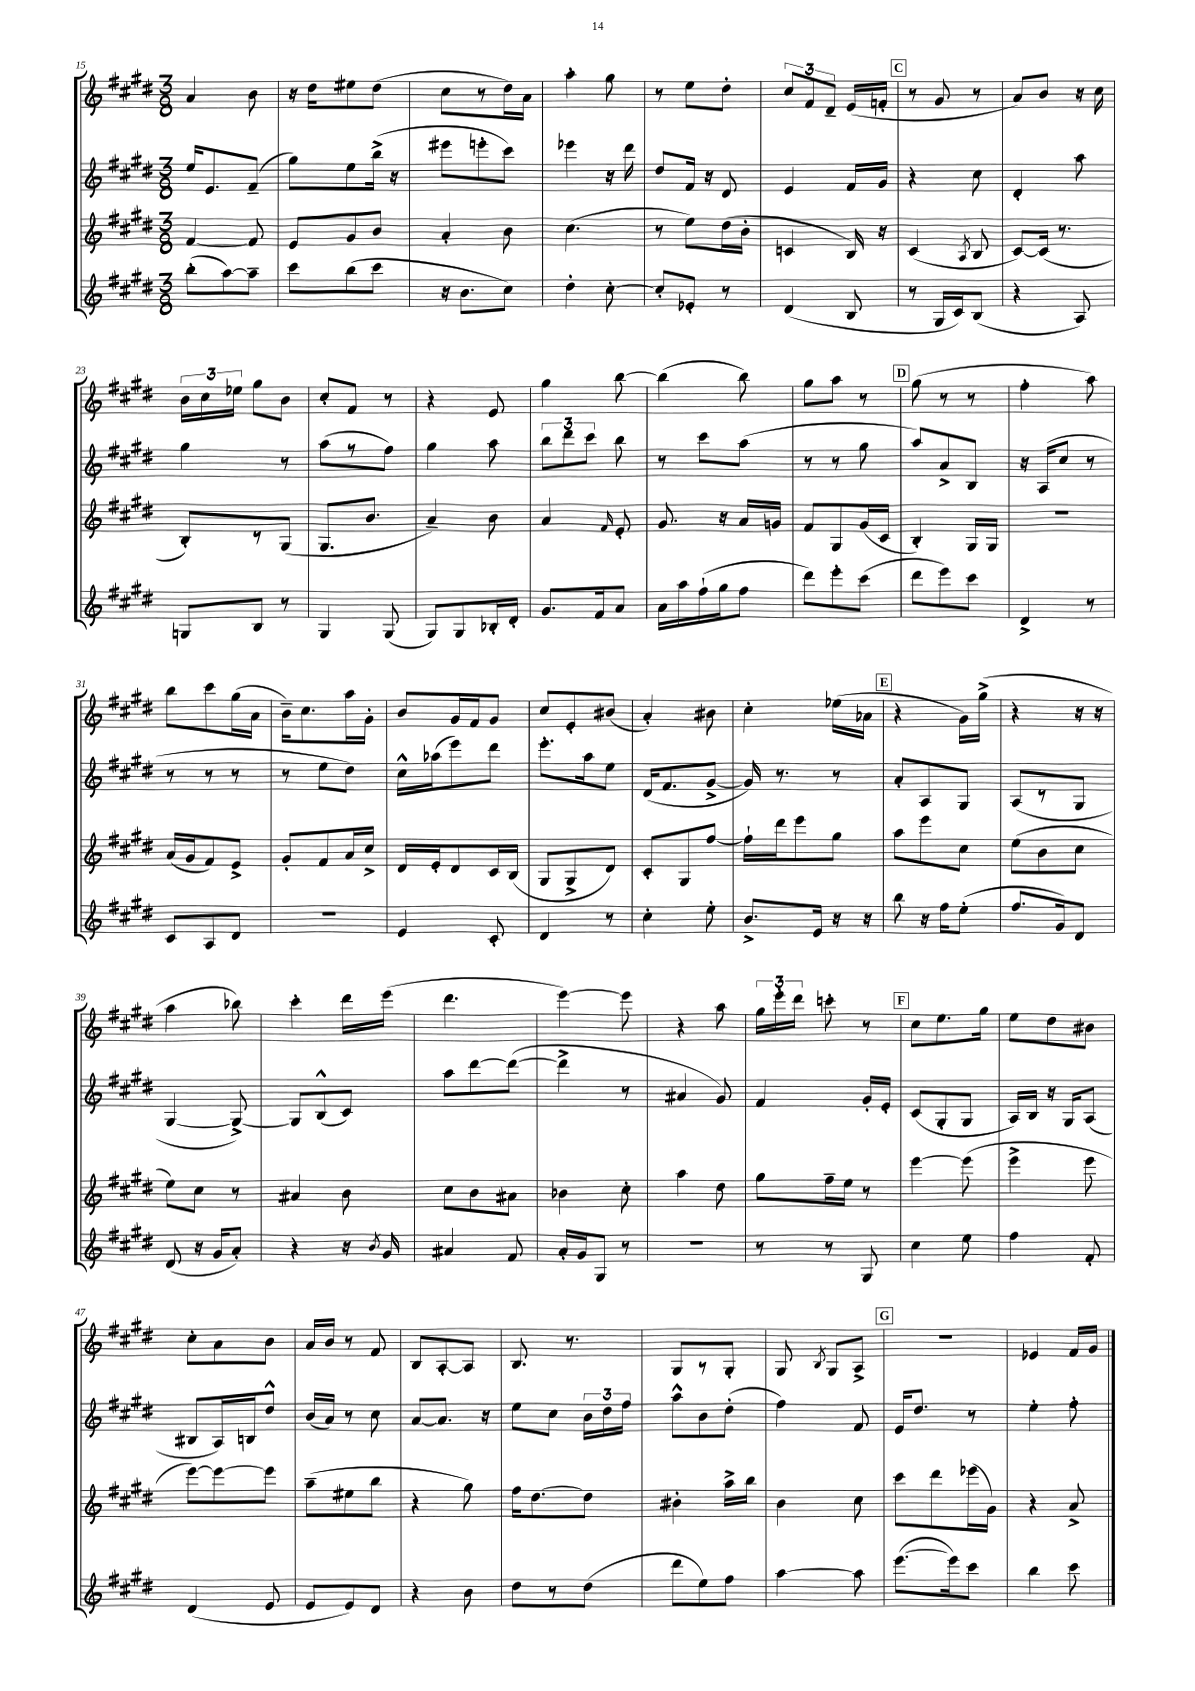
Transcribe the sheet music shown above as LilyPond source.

<<
\new StaffGroup <<
\new Staff = "s0" {
    \clef treble \key e \major \numericTimeSignature \time 3/8
    \autoBeamOff a'4 b'8 |
    r16 dis''16[ eis''8 dis''8]( |
    cis''8[ r8 dis''16) a'16] |
    a''4-. gis''8 |
    r8 e''8[ dis''8]-. |
    \tuplet 3/2 { cis''8[ fis'8 dis'8]-- } e'16[( f'16]-. |
    \mark \markup { \box "C" } r8 gis'8 r8 |
    a'8[) b'8] r16 cis''16 |
    \tuplet 3/2 { b'16[ cis''16 ees''16] } gis''8[ b'8] |
    cis''8[-. fis'8] r8 |
    r4 e'8 |
    gis''4 b''8~ |
    b''4( b''8) |
    gis''8[ a''8] r8 |
    \mark \markup { \box "D" } gis''8( r8 r8 |
    fis''4-. a''8) |
    b''8[ cis'''8 gis''16( a'16] |
    b'16[--) cis''8. a''16 gis'16]-. |
    b'8[ gis'16 fis'16 gis'8] |
    cis''8[ e'8-. bis'8]( |
    a'4-.) bis'8 |
    cis''4-. ees''16[( aes'16] |
    \mark \markup { \box "E" } r4 gis'16[) gis''16]->( |
    r4 r16 r16 |
    a''4 bes''8) |
    cis'''4-. dis'''16[ e'''16]( |
    dis'''4. |
    e'''4~) e'''8 |
    r4 a''8 |
    \tuplet 3/2 { gis''16[ e'''16-. dis'''16] } c'''8-. r8 |
    \mark \markup { \box "F" } cis''8[ e''8. gis''16] |
    e''8[ dis''8 bis'8] |
    cis''8[-. a'8 b'8] |
    a'16[ b'16] r8 fis'8 |
    b8[ a8~-. a8] |
    b8. r8. |
    gis8[ r8 gis8]-. |
    gis8 \acciaccatura { b8 } gis8[ a8]-> |
    \mark \markup { \box "G" } R4. |
    ees'4 fis'16[ gis'16] \bar "|." |
}
\new Staff = "s1" {
    \clef treble \key e \major \numericTimeSignature \time 3/8
    \autoBeamOff e''16[ e'8. fis'8]--( |
    gis''8[) e''8 b''16]->( r16 |
    eis'''8[ e'''8-. cis'''8]) |
    ees'''4 r16 dis'''16 |
    dis''8[ fis'16] r16 dis'8 |
    e'4 fis'16[ gis'16] |
    \mark \markup { \box "C" } r4 cis''8 |
    dis'4-. a''8 |
    gis''4 r8 |
    a''8[( r8 fis''8]) |
    gis''4 a''8 |
    \tuplet 3/2 { b''8[ dis'''8 cis'''8] } b''8 |
    r8 cis'''8[ a''8]( |
    r8 r8 gis''8 |
    \mark \markup { \box "D" } a''8[) a'8-> b8] |
    r16 a16[( cis''8] r8 |
    r8 r8 r8 |
    r8 e''8[ dis''8]) |
    cis''16[-^ aes''16( e'''8) dis'''8] |
    e'''8.[-. a''16 e''8] |
    dis'16[( fis'8. gis'8]~-> |
    gis'16) r8. r8 |
    \mark \markup { \box "E" } a'8[-. a8 gis8] |
    a8[( r8 gis8] |
    gis4~ gis8~->) |
    gis8[ b8-^( cis'8]) |
    a''8[ dis'''8~ dis'''8]~( |
    dis'''4-> r8 |
    ais'4 gis'8) |
    fis'4 gis'16[-. e'16]-. |
    \mark \markup { \box "F" } cis'8[( gis8-. gis8] |
    a16[) b16] r16 gis16[ a8]( |
    bis8[ a16) b16 dis''8]-^ |
    b'16[( a'16]) r8 cis''8 |
    a'8[~ a'8.] r16 |
    e''8[ cis''8] \tuplet 3/2 { b'16[ dis''16 fis''16] } |
    a''8[-^ b'8 dis''8]-.( |
    fis''4) fis'8 |
    \mark \markup { \box "G" } e'16[ dis''8.] r8 |
    e''4-. fis''8-. \bar "|." |
}
\new Staff = "s2" {
    \clef treble \key e \major \numericTimeSignature \time 3/8
    \autoBeamOff fis'4~ fis'8 |
    e'8[ gis'8 b'8] |
    a'4-. b'8 |
    cis''4.( |
    r8 e''8[) dis''16( b'16]-. |
    c'4 b16) r16 |
    \mark \markup { \box "C" } cis'4( \acciaccatura { a8 } b8 |
    cis'8[~) cis'16]( r8. |
    b8[-.) r8 gis8]( |
    gis8.[ b'8.] |
    a'4--) b'8 |
    a'4 \grace { fis'16 } e'8-. |
    gis'8. r16 a'16[ g'16] |
    fis'8[ gis8 gis'16( cis'16] |
    \mark \markup { \box "D" } b4-.) gis16[ gis16] |
    R4. |
    a'16[( gis'16 fis'8) e'8]-> |
    gis'8[-. fis'8 a'16 cis''16]-> |
    dis'16[ e'16-. dis'8 cis'16 b16]( |
    gis8[ gis8-> dis'8]) |
    cis'8[-. gis8 fis''8]~ |
    fis''16[-! dis'''16 e'''8 gis''8] |
    \mark \markup { \box "E" } a''8[ e'''8 cis''8] |
    e''8[( b'8 cis''8] |
    e''8[) cis''8] r8 |
    ais'4 b'8 |
    cis''8[ b'8 ais'8] |
    bes'4 cis''8-. |
    a''4 dis''8 |
    gis''8[ fis''16-- e''16] r8 |
    \mark \markup { \box "F" } e'''4~ e'''8( |
    e'''4-> e'''8 |
    e'''8[~) e'''8~ e'''8] |
    a''8[--( eis''8 b''8] |
    r4 gis''8) |
    fis''16[ dis''8.~ dis''8] |
    bis'4-. a''16[-> b''16] |
    b'4 cis''8 |
    \mark \markup { \box "G" } cis'''8[ dis'''8 ees'''16( gis'16]) |
    r4 a'8-> \bar "|." |
}
\new Staff = "s3" {
    \clef treble \key e \major \numericTimeSignature \time 3/8
    \autoBeamOff b''8[-.( a''8~) a''8]-- |
    cis'''8[ b''8( cis'''8] |
    r16 b'8.[ cis''8]) |
    dis''4-. cis''8~-. |
    cis''8[-. ees'8]-. r8 |
    dis'4( b8 |
    \mark \markup { \box "C" } r8 gis16[ cis'16) b8]( |
    r4 a8) |
    g8[ b8] r8 |
    gis4 gis8( |
    gis8[) gis8 bes16-. dis'16]-. |
    gis'8.[ fis'16 a'8] |
    a'16[ a''16 fis''16-!( gis''16 fis''8] |
    dis'''8[) e'''8-. cis'''8]( |
    \mark \markup { \box "D" } dis'''8[ e'''8) cis'''8] |
    dis'4-> r8 |
    cis'8[ a8 dis'8] |
    R4. |
    e'4 cis'8-. |
    dis'4 r8 |
    cis''4-. e''8-. |
    b'8.[-> e'16] r16 r16 |
    \mark \markup { \box "E" } b''8 r16 fis''16[ e''8]-.( |
    fis''8.[ gis'16) dis'8] |
    dis'8( r16 gis'16[ a'8]-.) |
    r4 r16 \acciaccatura { b'8 } gis'16 |
    ais'4 fis'8 |
    a'16[-. gis'16 gis8] r8 |
    R4. |
    r8 r8 gis8 |
    \mark \markup { \box "F" } cis''4 e''8 |
    fis''4 fis'8-. |
    dis'4( e'8 |
    e'8[ e'8) dis'8] |
    r4 b'8 |
    dis''8[ r8 dis''8]( |
    dis'''8[ e''8) fis''8] |
    a''4~ a''8 |
    \mark \markup { \box "G" } e'''8.[~( e'''16) cis'''8] |
    b''4 cis'''8 \bar "|." |
}
>>
>>
\layout { \context { \Score currentBarNumber = #15 } }
